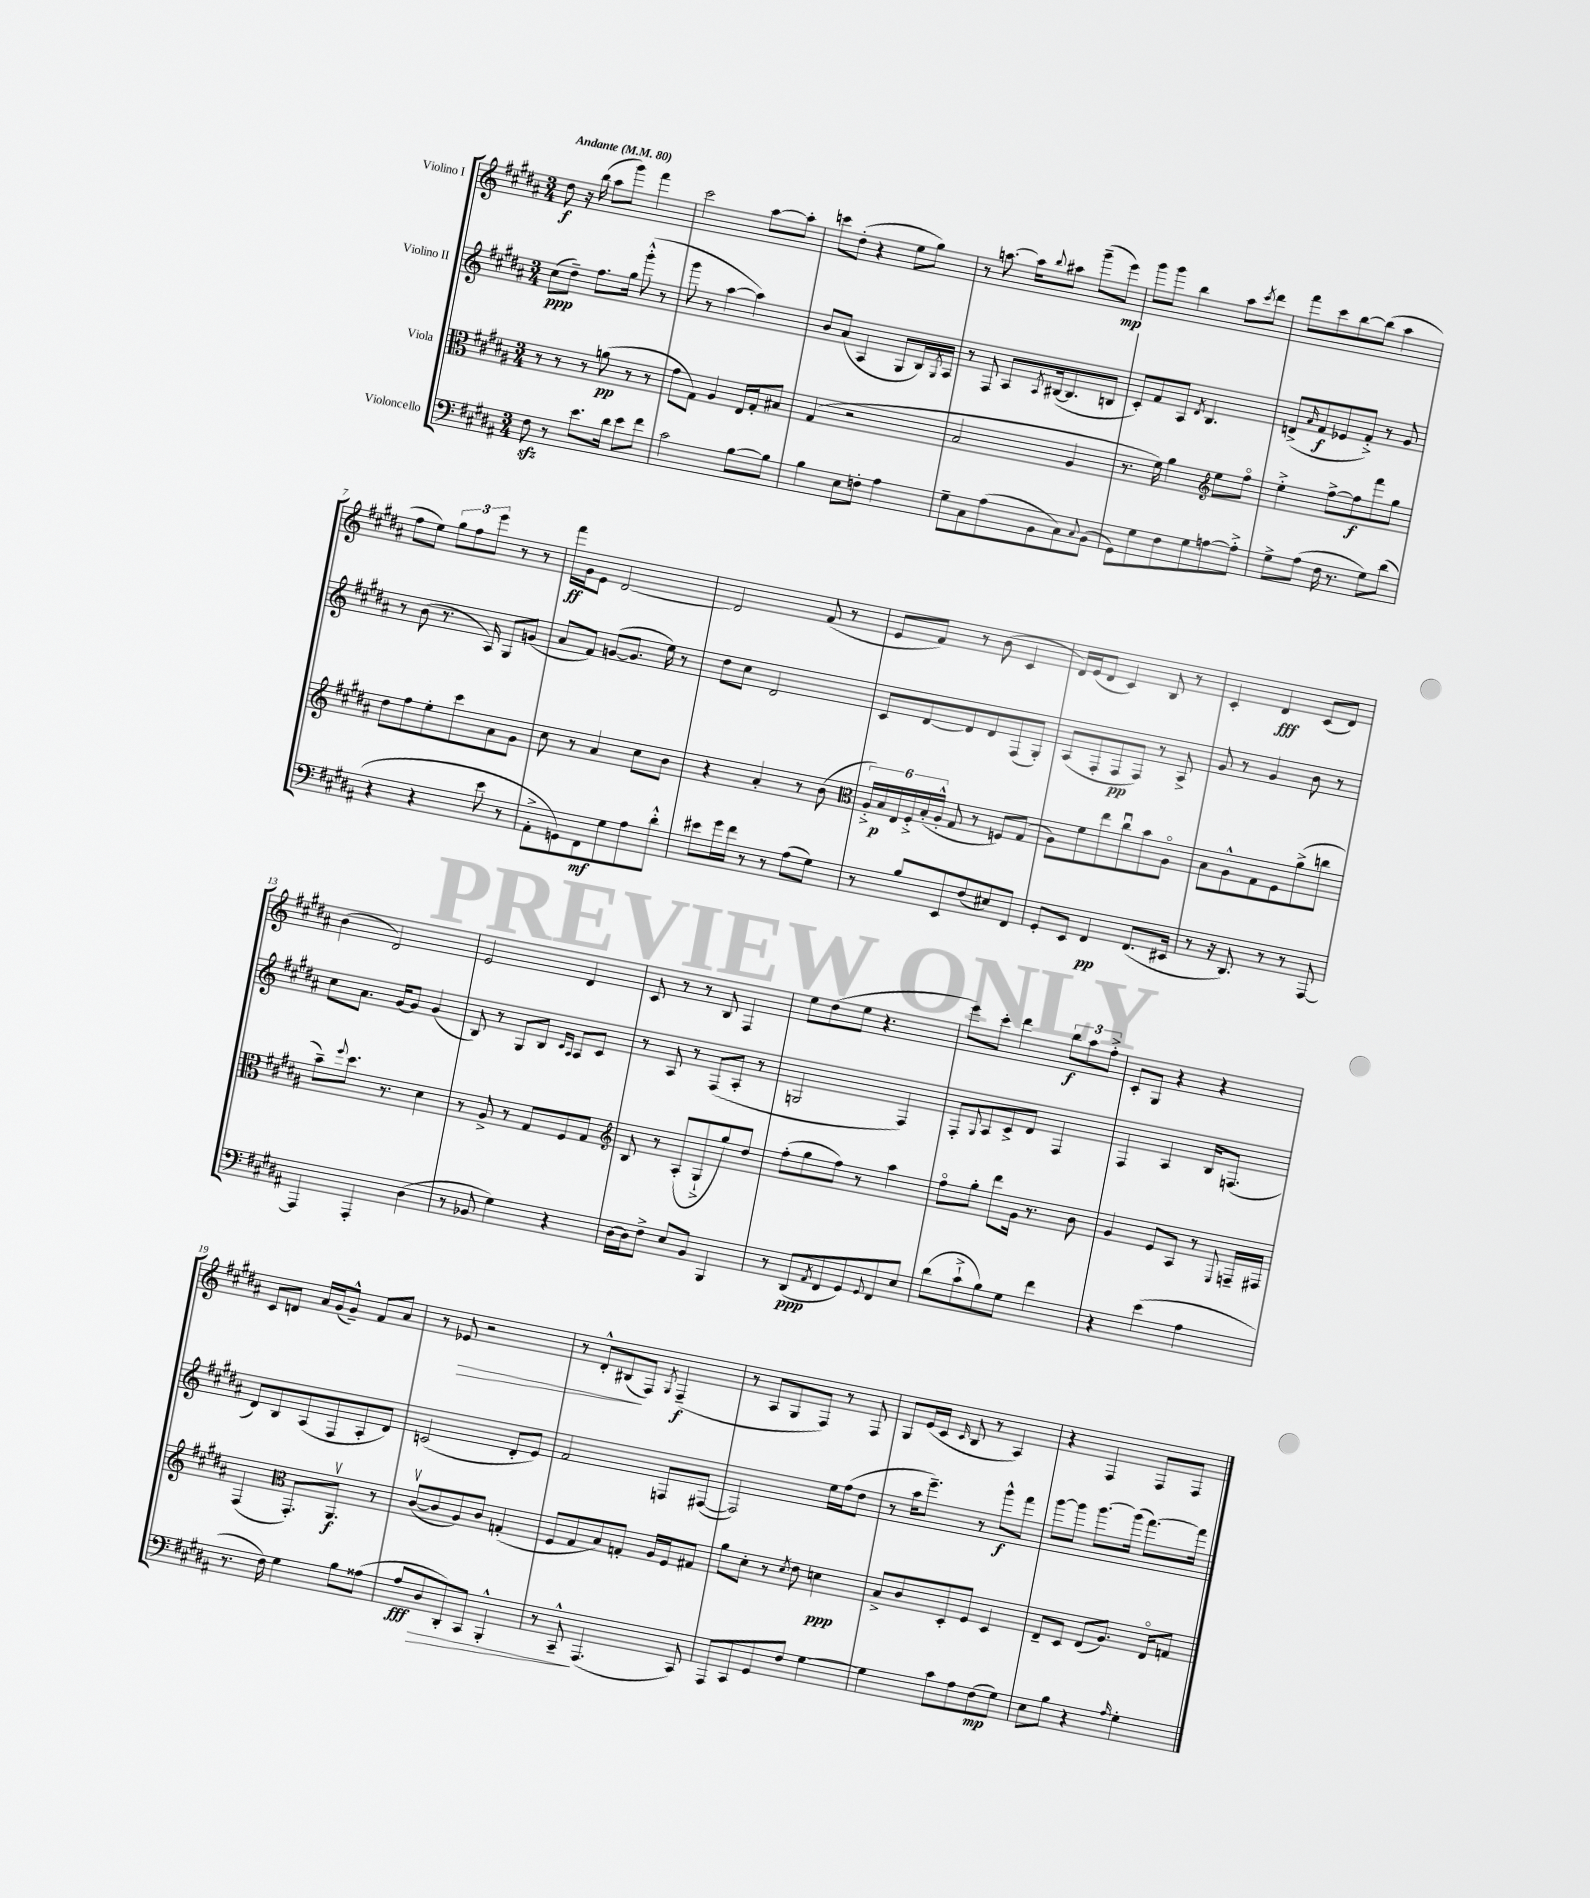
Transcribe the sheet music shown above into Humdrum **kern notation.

**kern	**dynam	**kern	**dynam	**kern	**dynam	**kern	**dynam
*part4	*part4	*part3	*part3	*part2	*part2	*part1	*part1
*staff4	*staff4	*staff3	*staff3	*staff2	*staff2	*staff1	*staff1
*I"Violoncello	*	*I"Viola	*	*I"Violino II	*	*I"Violino I	*
*clefF4	*	*clefC3	*	*clefG2	*	*clefG2	*
*k[f#c#g#d#a#]	*	*k[f#c#g#d#a#]	*	*k[f#c#g#d#a#]	*	*k[f#c#g#d#a#]	*
*M3/4	*	*M3/4	*	*M3/4	*	*M3/4	*
*MM80	*	*MM80	*	*MM80	*	*MM80	*
=1	=1	=1	=1	=1	=1	=1	=1
!	!	!	!	!	!	!LO:TX:a:B:t=Andante	!
8F#zz\	.	8r	.	(8cc#\L	ppp	8dd#\	f
8r	.	8r	.	8dd#~\J)	.	16r	.
.	.	.	.	.	.	(16bb\	.
8.e\L	.	8r	.	8.ff#\L	.	8aa#\L	.
.	.	(8an\	pp	.	.	8ggg#\J)	.
16d#\Jk	.	.	.	16gg#\Jk	.	.	.
8e\L	.	8r	.	(8ggg#'^^\	.	4fff#\	.
8f#\J	.	8r	.	8r	.	.	.
=2	=2	=2	=2	=2	=2	=2	=2
2c#\	.	8g#\L	.	8ggg#\	.	2ccc#\	.
.	.	8G#\J)	.	8r	.	.	.
.	.	4A#/	.	[4aa#\	.	.	.
[8B\L	.	16E/LL	.	4aa#\])	.	[8aa#\L	.
.	.	16G#'/J	.	.	.	.	.
8B\J]	.	8B#X/J	.	.	.	8aa#'\J]	.
=3	=3	=3	=3	=3	=3	=3	=3
4B\	.	(4G#/	.	8b/L	.	8cccn\L	.
.	.	.	.	(8a#/J	.	(8dd#'\J	.
8E\L	.	2r	.	4A#/	.	4r	.
8Fn'\J	.	.	.	.	.	.	.
4A#\	.	.	.	8G#/L	.	8ee\L	.
.	.	.	.	16B/L)	.	8gg#\J)	.
.	.	.	.	8qG#/	.	.	.
.	.	.	.	16A#/JJ	.	.	.
=4	=4	=4	=4	=4	=4	=4	=4
8G#~\L	.	2B/	.	8r	.	8r	.
8C#\	.	.	.	8F#/	.	[8.aan\	.
(8A#\	.	.	.	8A#/L	.	.	.
.	.	.	.	.	.	16aa\KL]	.
.	.	.	.	8qA#/	.	8qqbb/	.
8BB\	.	.	.	([16B#X/k	.	8aa#X\J	.
.	.	.	.	8.B#/]	.	.	.
8C#\)	.	4A#/	.	.	.	(8ggg#~\L	.
8qqC#/	.	.	.	.	.	.	.
(8BB\J	.	.	.	8Bn/J	.	8eee\J)	mp
=5	=5	=5	=5	=5	=5	=5	=5
8GG#\L)	.	8.r	.	8c#'/L)	.	8ggg#\L	.
8G#\	.	.	.	8f#/	.	8ggg#\J	.
.	.	16f#\)	.	.	.	.	.
8F#\	.	4a#\	.	8A#/J	.	4bb\	.
.	.	.	.	8qd#/	.	.	.
8G#\	.	.	.	4.B/	.	.	.
*	*	*clefG2	*	*	*	*	*
[8An\	.	8ee\L	.	.	.	8aa#\L	.
.	.	.	.	.	.	8qccc#/	.
8A'^\J]	.	8ff#\J	.	.	.	8ddd#\J	.
=6	=6	=6	=6	=6	=6	=6	=6
8G#^\L	.	4ee'^\	.	(8dn^/L	.	8fff#\L	.
.	.	.	.	16qqa#/	.	.	.
(8A#\J	.	.	.	8f#/	f	8ccc#\	.
16F#\	.	[8ff#^\L	.	8e-X/	.	[8bb\	.
8.r	.	.	.	.	.	.	.
.	.	8ff#\]	f	8f#'^/J)	.	(8bb\J]	.
8G#\L)	.	8fff#\	.	8r	.	4aa#\	.
(8d#\J	.	8gg#\J	.	8g#/	.	.	.
!!LO:LB:g=z
=7	=7	=7	=7	=7	=7	=7	=7
4r	.	8dd#\L	.	8r	.	8ff#\L	.
.	.	8ff#\	.	(8b\	.	8ee\J)	.
4r	.	8ee'\	.	8.r	.	12gg#\L	.
.	.	.	.	.	.	12ff#\	.
.	.	8ccc#\	.	.	.	.	.
.	.	.	.	.	.	12eee\J	.
.	.	.	.	16A#/)	.	.	.
8e\	.	8a#\	.	8G#/L	.	8r	.
8r	.	8g#\J	.	(8gn/J	.	8r	.
=8	=8	=8	=8	=8	=8	=8	=8
8AA#'^\L	.	8cc#\	.	8a#/L	.	16fff#\LL	ff
.	.	.	.	.	.	16g#\J	.
8GGn\)	.	8r	.	8f#/J)	.	8e\J	.
8FF#\	mf	4a#/	.	([8gn/L	.	[2d#/	.
8G#\	.	.	.	8.g/J]	.	.	.
8A#\	.	8cc#\L	.	.	.	.	.
.	.	.	.	16ee\)	.	.	.
8d#'^^\J	.	8b\J	.	8r	.	.	.
=9	=9	=9	=9	=9	=9	=9	=9
8e#X\L	.	4r	.	8dd#\L	.	2d#/]	.
16g#\L	.	.	.	8cc#\J	.	.	.
16f#\JJ	.	.	.	.	.	.	.
8r	.	4a#'/	.	2d#/	.	.	.
8r	.	.	.	.	.	.	.
(8A#\L	.	8r	.	.	.	(8f#/	.
8G#\J)	.	(8b\	.	.	.	8r	.
=10	=10	=10	=10	=10	=10	=10	=10
*	*	*clefC3	*	*	*	*	*
8r	.	24A#'^/LL)	.	8c#/L	.	8e/L	.
.	.	24B/	p	.	.	.	.
.	.	24E/	.	.	.	.	.
8B/L	.	24F#'^/	.	[8d#/	.	8f#/J)	.
.	.	(24B'/	.	.	.	.	.
.	.	24A#'^^/JJ	.	.	.	.	.
8EE/	.	8G#/	.	8d#/]	.	8r	.
(8F#/	.	8r	.	8d#/	.	(8b\	.
8E#X/)	.	8Fn/L)	.	(8F#/	.	4c#/	.
8FF#/J	.	(8G#/J	.	8G#'/J)	.	.	.
=11	=11	=11	=11	=11	=11	=11	=11
8GG#'/L	.	8A#\L)	.	(8A#/L	.	16d#/LL)	.
.	.	.	.	.	.	(16e/J	.
8EE/J	.	8f#\	.	8F#'/	.	8d#/J	.
4FF#/	pp	8ee\	.	8F#/	pp	4c#/)	.
.	.	8cc#u\	.	8F#/J)	.	.	.
(8.FF#/L	.	8b\	.	8r	.	8B/	.
.	.	8A#\J	.	8A#^/	.	8r	.
16EE#X/Jk	.	.	.	.	.	.	.
=12	=12	=12	=12	=12	=12	=12	=12
8r	.	8B\L	.	8g#/	.	4c#'/	.
16r	.	8A#^^\	.	8r	.	.	.
8.DD#/)	.	.	.	.	.	.	.
.	.	8G#\	.	4g#/	.	4d#/	fff
8r	.	8F#\	.	.	.	.	.
8r	.	(8a#^\	.	8b\	.	(8c#/L	.
[8AAA#/	.	8ccn\J	.	8r	.	8d#/J)	.
!!LO:LB:g=z
=13	=13	=13	=13	=13	=13	=13	=13
4AAA#/]	.	8b~\L)	.	8cc#\L	.	(4b\	.
.	.	8qqff#/	.	.	.	.	.
.	.	8.dd#\J	.	8.a#\J	.	.	.
4AAA#'/	.	.	.	.	.	2d#/)	.
.	.	8.r	.	[16g#/KL	.	.	.
.	.	.	.	8g#/J]	.	.	.
(4D#\	.	4d#\	.	(4g#/	.	.	.
=14	=14	=14	=14	=14	=14	=14	=14
8r	.	8r	.	8B/)	.	2e/	.
8BB-X/	.	8A#^/	.	8r	.	.	.
4G#\)	.	8r	.	8G#/L	.	.	.
.	.	8G#/L	.	8B/J	.	.	.
.	.	.	.	16qqc#/LL	.	.	.
.	.	.	.	16qqA#/JJ	.	.	.
4r	.	8F#/	.	8A#/L	.	4d#/	.
.	.	8G#/J	.	8c#/J	.	.	.
=15	=15	=15	=15	=15	=15	=15	=15
*	*	*clefG2	*	*	*	*	*
[16D#\LL	.	8B/	.	8r	.	8c#/	.
16D#\J]	.	.	.	.	.	.	.
8F#^\J	.	8r	.	8A#/	.	8r	.
8E/L	.	(8A#'/L	.	8r	.	8r	.
8BB/J	.	8G#`^/	.	(8F#/L	.	8B/	.
4BBB/	.	8gg#/)	.	8A#'/J	.	4F#/	.
.	.	8dd#/J	.	8r	.	.	.
=16	=16	=16	=16	=16	=16	=16	=16
8r	.	(8ff#'\L	.	2Gn/	.	8ee\L	.
(8DD#/L	ppp	8gg#\	.	.	.	(8dd#\	.
8qAA#/	.	.	.	.	.	.	.
8FF#/	.	8ff#\J)	.	.	.	8ee\J	.
8GG#/)	.	8r	.	.	.	4.r	.
8qqGG#/	.	.	.	.	.	.	.
8FF#/	.	4aa#\	.	4F#/)	.	.	.
8E/J	.	.	.	.	.	.	.
=17	=17	=17	=17	=17	=17	=17	=17
(8d#\L	.	8ff#\L	.	8F#'/L	.	8eee\L)	.
.	.	.	.	8qqG#/	.	.	.
8c#`^\	.	8gg#'\J	.	8A#/	.	8ccc#'\J	.
8B\)	.	8ddd#\L	.	8c#^/	.	4ddd#\	.
8G#\J	.	16g#\Jk	.	8d#/J	.	.	.
.	.	8.r	.	.	.	.	.
4f#\	.	.	.	4F#/	.	12bb\L	f
.	.	.	.	.	.	12aa#\	.
.	.	8b\	.	.	.	.	.
.	.	.	.	.	.	12ff#'^\J	.
=18	=18	=18	=18	=18	=18	=18	=18
4r	.	4g#/	.	4F#/	.	8c#'/L	.
.	.	.	.	.	.	8G#/J	.
(4e\	.	8e/L	.	4A#/	.	4r	.
.	.	8A#/J	.	.	.	.	.
4A#\	.	8r	.	16B/KL	.	4r	.
.	.	.	.	(8.Fn/J	.	.	.
.	.	8qqE/	.	.	.	.	.
.	.	16Fn~/LL	.	.	.	.	.
.	.	16F#X/JJ	.	.	.	.	.
!!LO:LB:g=z
=19	=19	=19	=19	=19	=19	=19	=19
8.r	.	(4F#/	.	8d#/L)	.	8c#/L	.
.	.	.	.	8B/	.	8dn/J	.
16F#\)	.	.	.	.	.	.	.
*	*	*clefC3	*	*	*	*	*
4G#\	.	8.GG#'/L)	.	(8A#/	.	16a#/LL	.
.	.	.	.	.	.	(16g#/J	.
.	.	.	.	8F#/	.	8g#~^^/J)	.
.	.	8.AA#v/J	f	.	.	.	.
8B\L	.	.	.	8A#'/	.	8f#/L	.
(8A##X\J	.	8r	.	8d#/J)	.	8a#/J	.
=20	=20	=20	=20	=20	=20	=20	=20
!	!LO:HP:b	!	!	!	!	!	!
8A#/L	> fff	([8c#v/L	.	(2cn/	.	8r	.
!	!	!	!	!	!	!	!LO:HP:b
8D#/	.	8c#/]	.	.	.	8e-X/	>
8DD#'/)	.	8A#/)	.	.	.	2r	.
8CC#/J	.	8c#/J	.	.	.	.	.
4BBB'^^/	.	(4Gn'/	.	8d#'/L	.	.	.
.	.	.	.	8e/J)	.	.	.
=21	=21	=21	=21	=21	=21	=21	=21
8r	.	8F#/L	.	2f#/	.	8r	.
8CC#~^^/	.	8G#/	.	.	.	8d#'^^/L	.
(4.AAA#/	]	8B/)	.	.	.	(8B#X/	.
.	.	8Gn'/J	.	.	.	8F#/J)	]
.	.	.	.	.	.	8qG#/	.
.	.	16A#/LL	.	8Fn/L	.	(4F#~/	f
.	.	16F#/J	.	.	.	.	.
8CC#/)	.	8G#X/J	.	([8F#X/J	.	.	.
=22	=22	=22	=22	=22	=22	=22	=22
8AAA#/L	.	8a#\L	.	2F#/])	.	8r	.
8CC#/	.	8d#'\J	.	.	.	8A#/L	.
8GG#/	.	8r	.	.	.	8G#/	.
.	.	8qd#/	.	.	.	.	.
8F#/J	.	8e\	.	.	.	8F#/J)	.
[4G#\	.	4dn\	ppp	16ee\LL	.	8r	.
.	.	.	.	(16ff#\J	.	.	.
.	.	.	.	8dd#\J	.	8F#/	.
=23	=23	=23	=23	=23	=23	=23	=23
4G#\]	.	8B^/L	.	8r	.	8G#/L	.
.	.	8c#/	.	16aa#\KL	.	(16e/L	.
.	.	.	.	8.eee~\J)	.	16c#/JJ	.
.	.	.	.	.	.	16qqc#/	.
8c#\L	.	8D#'/	.	.	.	8B/	.
8A#\	.	8F#/J	.	8r	.	8r	.
(8F#\	mp	4D#/	.	8ggg#^^\L	f	4A#/)	.
8G#\J)	.	.	.	8fff#\J	.	.	.
=24	=24	=24	=24	=24	=24	=24	=24
8E\L	.	8E~/L	.	[8ggg#\L	.	4r	.
8B\J	.	8D#/J	.	8ggg#\J]	.	.	.
4r	.	(8E/L	.	[8.ggg#\L	.	4F#/	.
.	.	8.A#/J)	.	.	.	.	.
.	.	.	.	(16ggg#\Jk]	.	.	.
16qqA#/	.	.	.	.	.	.	.
4G#'\	.	.	.	[8.fff#\L)	.	8F#/L	.
.	.	16E/KL	.	.	.	.	.
.	.	8Gn/J	.	.	.	8F#/J	.
.	.	.	.	16fff#\Jk]	.	.	.
==	==	==	==	==	==	==	==
*-	*-	*-	*-	*-	*-	*-	*-
